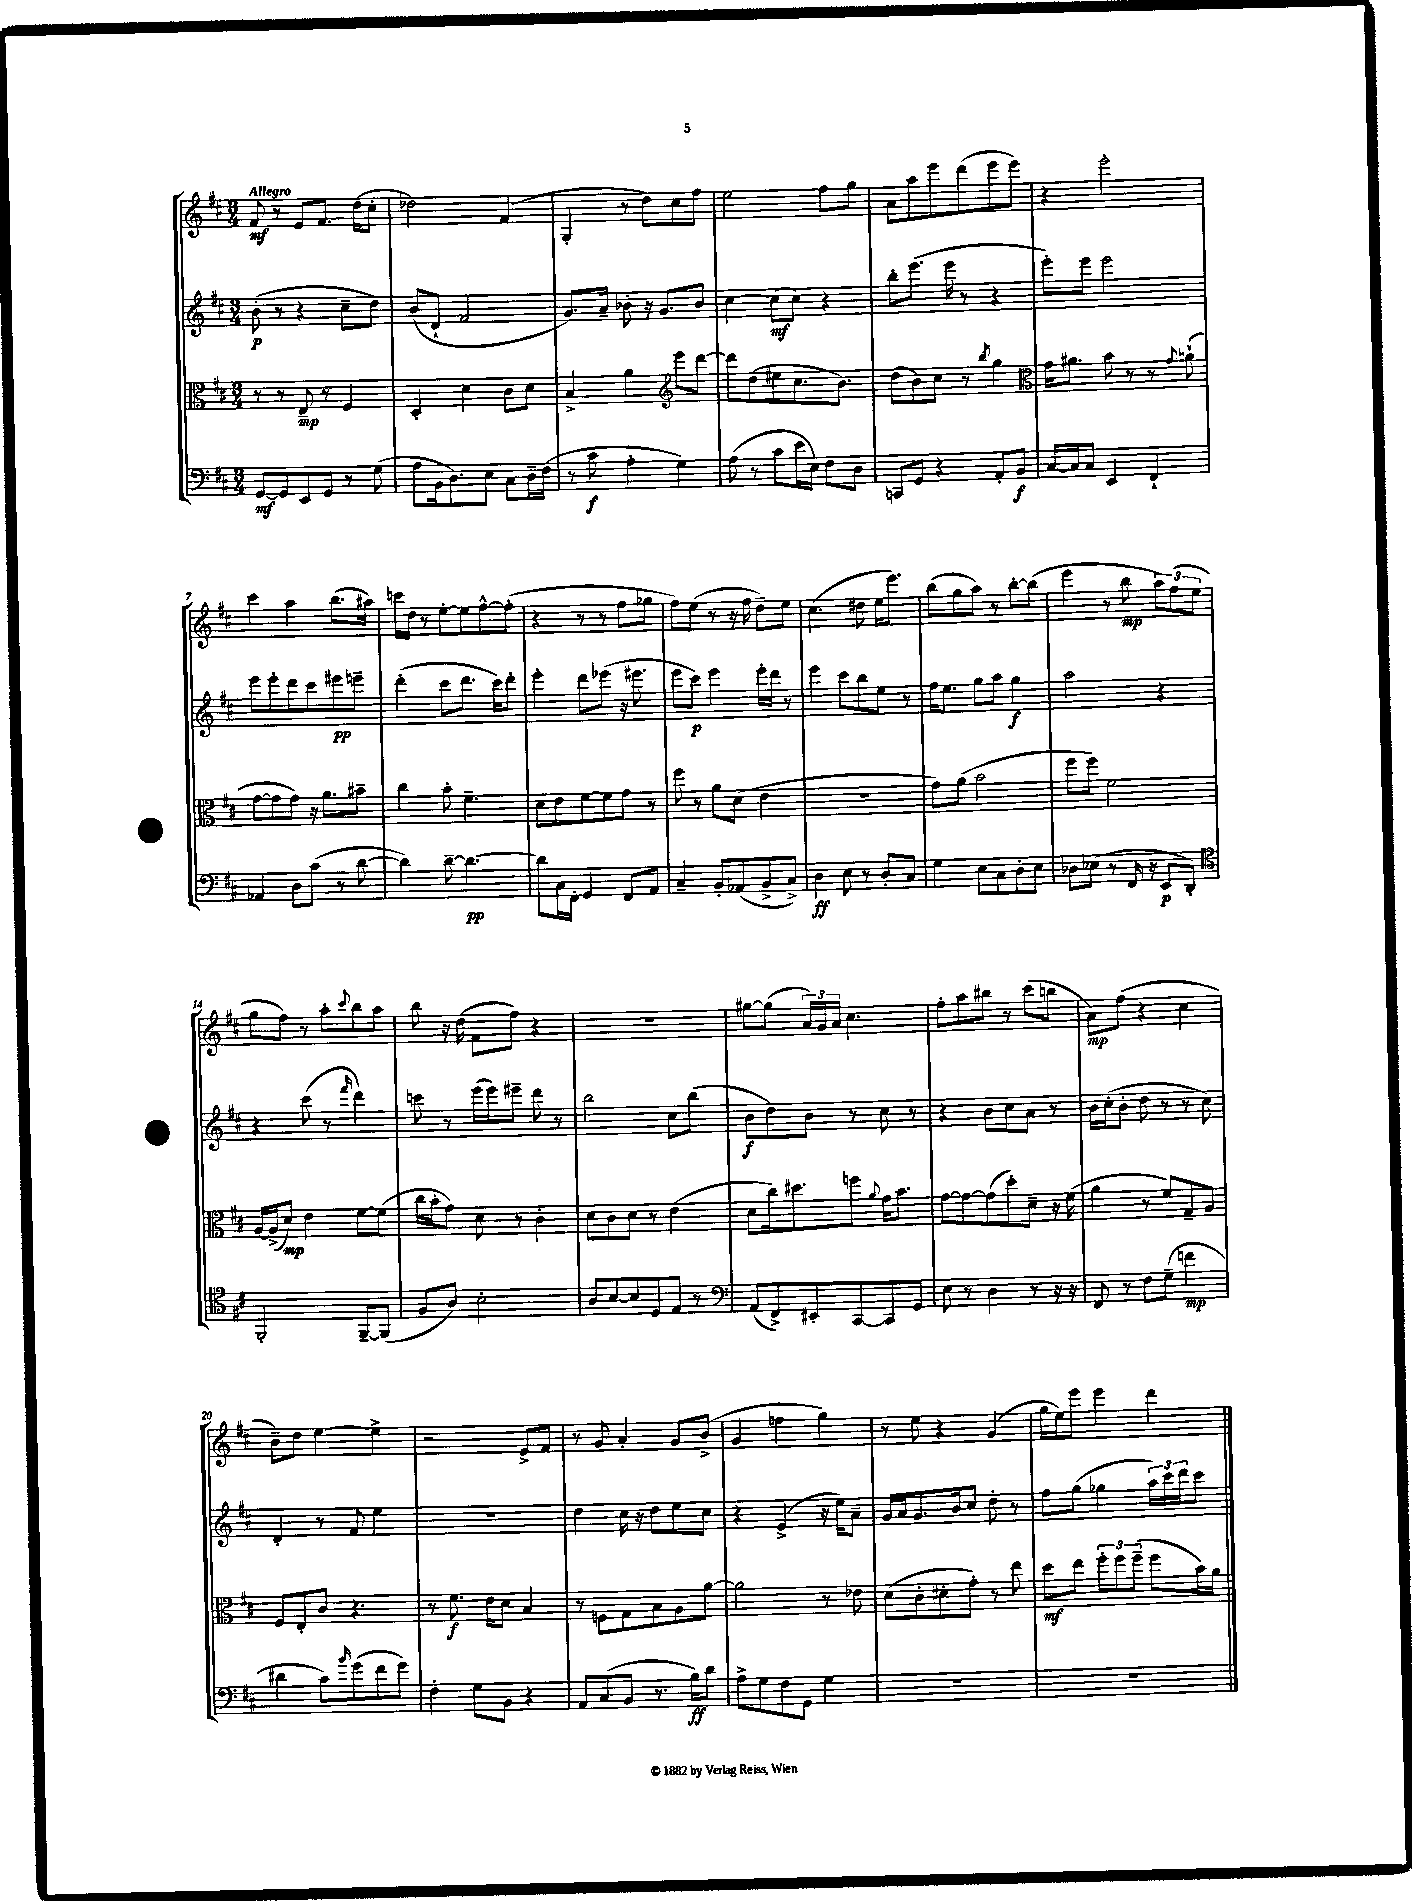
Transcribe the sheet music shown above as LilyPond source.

<<
\new StaffGroup <<
\new Staff = "s0" {
    \clef treble \key d \major \numericTimeSignature \time 3/4 \tempo "Allegro"
    fis'8\mf r8 e'8 fis'8. d''16( cis''8-. |
    des''2) fis'4( |
    g4-. r8 d''8) cis''8 fis''8 |
    e''2 fis''8 g''8 |
    a'8 a''8 e'''8 d'''8( e'''8 e'''8) |
    r4 e'''2-. |
    cis'''4 a''4 b''8.( ais''16) |
    c'''16 d''16 r8 e''8~-. e''8 fis''8~-^ fis''8-.( |
    r4 r8 r8 fis''8 ges''8 |
    fis''8) e''8( r8 r16 fis''16 d''8--) e''8 |
    cis''4.( dis''8 e''16 e'''8.) |
    b''8( g''8 a''8) r8 b''8~-. b''8( |
    e'''4 r8 b''8\mp \tuplet 3/2 { a''8) fis''8( e''8 } |
    g''8 fis''8) r8 a''8-. \appoggiatura { cis'''8 } b''8 a''8 |
    b''8 r16 d''16( fis'8 fis''8) r4 |
    R2. |
    gis''8~ gis''8( \tuplet 3/2 { a'16) g'16 a'16 } cis''4. |
    fis''8-. a''8 bis''8 r8 cis'''8( b''8 |
    a'8\mp) fis''8( r4 cis''4 |
    b'8--) d''8 e''4~ e''4-> |
    r2 e'8-> fis'8 |
    r8 g'8 a'4-. g'8 b'8->( |
    g'4 f''4 g''4) |
    r8 e''8 r4 g'4( |
    g''16 e''16) e'''8 e'''4 d'''4 \bar "|." |
}
\new Staff = "s1" {
    \clef treble \key d \major \numericTimeSignature \time 3/4
    b'8-.\p( r8 r4 cis''8-- d''8) |
    b'8( d'8-! fis'2 |
    g'8.) a'16-- bes'8-. r16 g'8. bes'8 |
    cis''4~ cis''8\mf( cis''8) r4 |
    b''8-. e'''8.( e'''16 r8 r4 |
    e'''8-.) e'''8 e'''2 |
    e'''8 e'''8-. d'''8 cis'''8 eis'''8\pp e'''8-- |
    d'''4-.( cis'''8 d'''8. cis'''16) d'''8-. |
    e'''4-. d'''8 ees'''8( r16 eis'''8. |
    e'''8 cis'''8\p) e'''4 e'''16-. d'''16 r8 |
    e'''4 cis'''8 b''8 e''8 r8 |
    fis''16 e''8. g''8 a''8 g''4\f |
    a''2 r4 |
    r4 cis'''8( r8 \grace { fis'''16 } d'''4) |
    c'''8 r8 e'''16( e'''16) eis'''8-- d'''8 r8 |
    b''2 cis''8 b''8( |
    b'8\f d''8) b'8 r8 cis''8 r8 |
    r4 b'8 cis''8 a'8 r8 |
    b'16 cis''16-.( b'8-. d''8 r8 r8 cis''8) |
    d'4-. r8 fis'8 e''4 |
    R2. |
    d''4 cis''16 r16 d''8 e''8 cis''8 |
    r4 e'4->( r16 e''16) a'8-- |
    g'16 a'16 g'8. b'16 cis''8 d''8-. r8 |
    fis''8 g''8( ges''4 \tuplet 3/2 { a''16) cis'''16 d'''16 } cis'''8 \bar "|." |
}
\new Staff = "s2" {
    \clef alto \key d \major \numericTimeSignature \time 3/4
    r8 r8 e8--\mp r8 fis4 |
    d4-. d'4 cis'8 d'8 |
    b4-> a'4 \clef treble e'''8 d'''8~ |
    d'''8 d''8( eis''8 cis''8. b'8.) |
    d''8( b'8) cis''8 r8 \acciaccatura { b''8 } g''4 |
    \clef alto g'16 ais'8. b'8 r8 r8 \appoggiatura { g'8 } a'8-!( |
    g'8~ g'8 g'8) r16 a'8. bis'8-- |
    cis''4 b'8-. fis'4.-- |
    d'8 e'8 fis'8~ fis'8 g'8 r8 |
    fis''8 r8 a'8 d'8( e'4 |
    R2. |
    g'8) a'8( b'2 |
    fis''8 fis''8) fis'2 |
    a16~ a16->( d'8\mp) e'4 fis'8~ fis'8( |
    cis''16 b'16-. g'8) d'8 r8 cis'4-. |
    d'8 cis'8 d'8 r8 e'4( |
    d'8 cis''16) dis''8. f''8 \appoggiatura { a'8 } g'16 b'8. |
    g'8~ g'8~ g'8( d''8-.) d'8-- r16 fis'16( |
    a'4 r8 fis'8) g8-- a8 |
    fis8 e8-. cis'8 r4. |
    r8 fis'8.\f e'16 d'8 b4 |
    r8 f8 g8 b8 a8 a'8~ |
    a'2 r8 ees'8 |
    d'8( cis'8-. dis'8-. g'8-.) r8 e''8 |
    d''8\mf e''8 \tuplet 3/2 { fis''8-. fis''8 fis''8--( } fis''8 b'16) a'16 \bar "|." |
}
\new Staff = "s3" {
    \clef bass \key d \major \numericTimeSignature \time 3/4
    g,8~\mf g,8 e,8 g,8 r8 g8( |
    a8 b,16 d8.) e8 cis8 d16-- fis16( |
    r8 cis'8\f a4-. g4) |
    a8( r8 cis'8 e'16 e16) fis8 d8 |
    c,8 g,8 r4 a,8-. b,8\f |
    cis16~ cis16 cis8 e,4 fis,4-! |
    aes,4 d8 cis'8( r8 d'8~ |
    d'4) d'8~-- d'4.~\pp |
    d'8 cis16 fis,16-. g,4 fis,8 a,8 |
    cis4-- b,8-. aes,8( b,8-> cis8->) |
    d4\ff e8 r8 d8-. cis8 |
    g4 e8 cis8 d8-. e8 |
    des8 ees8( r8 fis,16 r16 e,8\p d,8-.) |
    \clef tenor fis,2-. fis,8~-- fis,8( |
    fis8 a8) b2-. |
    a8 b8~ b8 d8 e8 r8 |
    \clef bass a,8( fis,8->) eis,8-. cis,8~ cis,8 g,8 |
    e8 r8 d4 r8 r16 r16 |
    fis,8 r8 fis8 g8--( f'4\mp |
    dis'4 cis'8) \grace { b'16 } g'8( fis'8 g'8) |
    fis4-. g8 b,8 r4 |
    a,8 cis8( b,8 r8. b16\ff) d'8 |
    a8-> g8 fis8 g,8 g4 |
    R2. |
    R2. \bar "|." |
}
>>
>>
